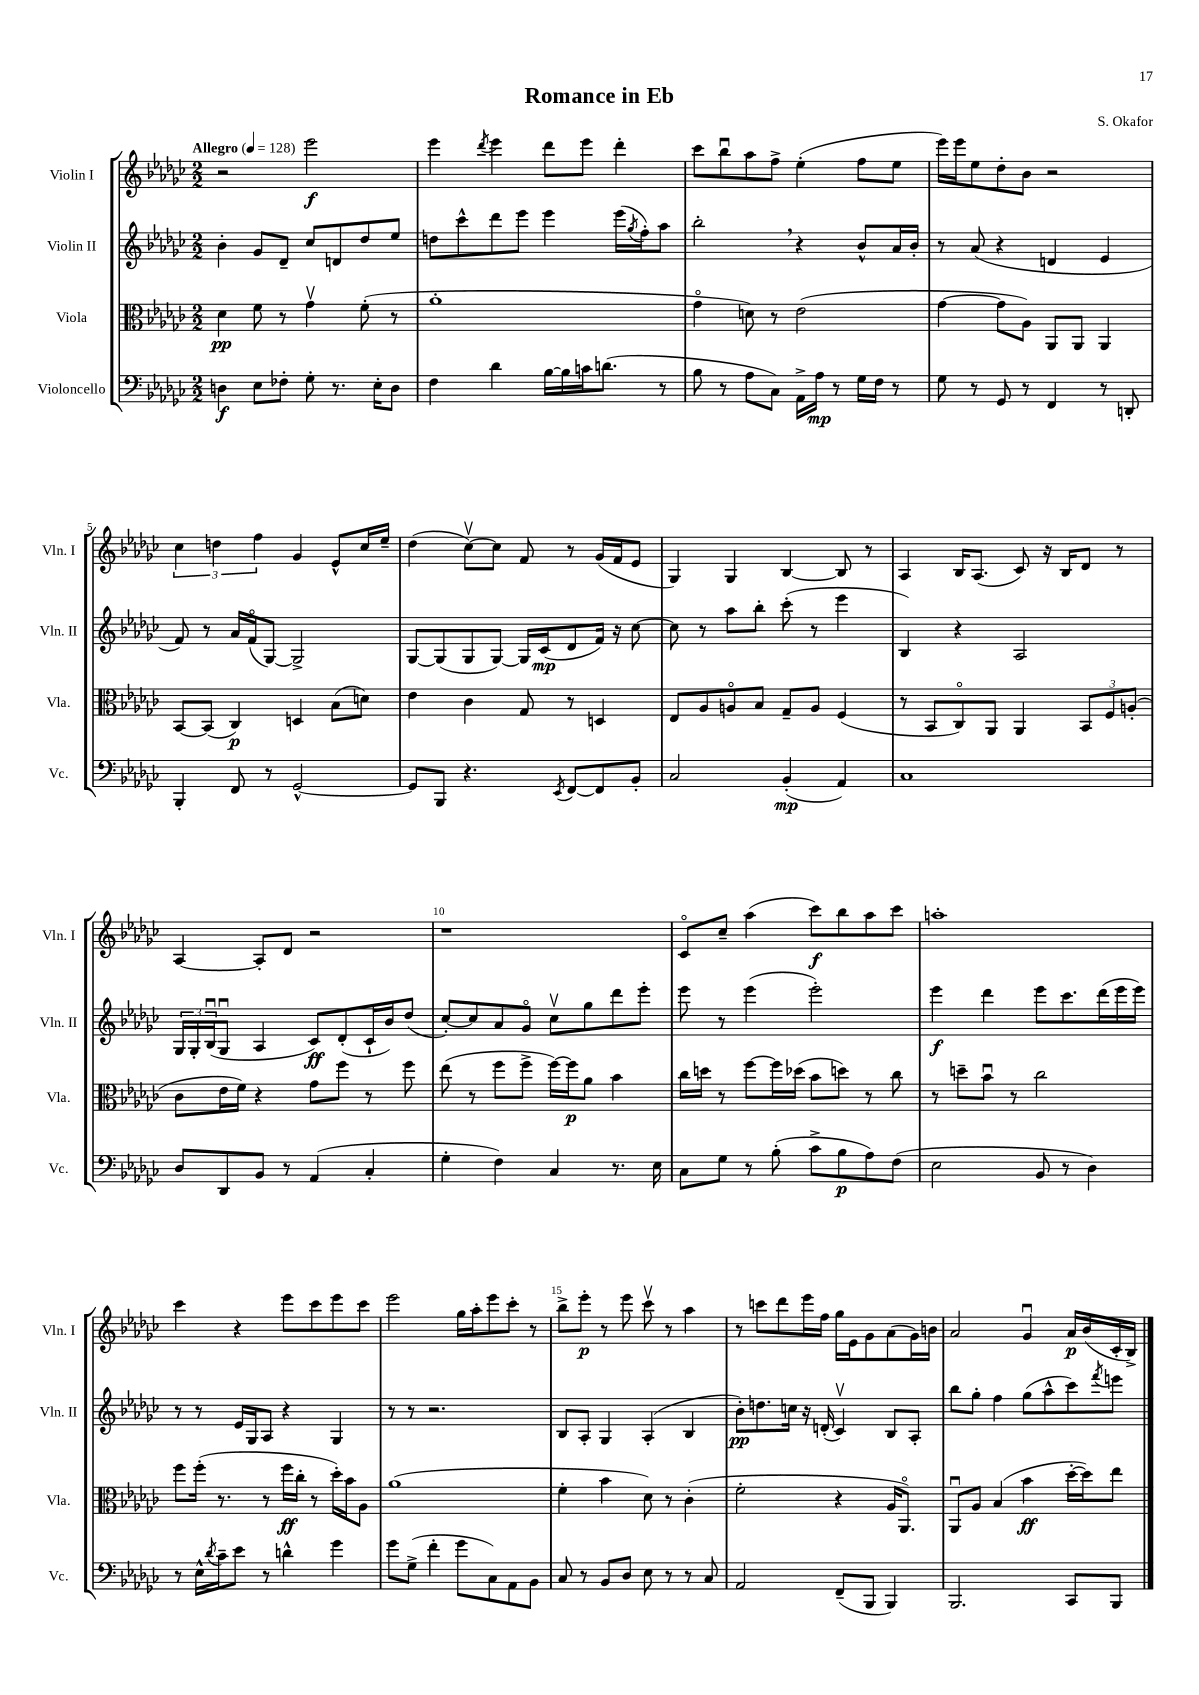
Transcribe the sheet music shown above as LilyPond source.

\header { title = "Romance in Eb" composer = "S. Okafor" }
<<
\new StaffGroup <<
\new Staff = "s0" \with { instrumentName = "Violin I" shortInstrumentName = "Vln. I" } {
    \clef treble \key ges \major \numericTimeSignature \time 2/2 \tempo "Allegro" 4 = 128
    r2 ees'''2\f |
    ees'''4 \acciaccatura { des'''8 } ees'''4 des'''8 ees'''8 des'''4-. |
    ces'''8 bes''8\downbow aes''8 f''8-> ees''4-.( f''8 ees''8 |
    ees'''16) ees'''16 ees''8 des''8-. bes'8 r2 |
    \tuplet 3/2 { ces''4 d''4 f''4 } ges'4 ees'8-^ ces''16 ees''16-- |
    des''4( ces''8~\upbow) ces''8 f'8 r8 ges'16( f'16 ees'8 |
    ges4) ges4 bes4~ bes8 r8 |
    aes4 bes16 aes8.( ces'8) r16 bes16 des'8 r8 |
    aes4~ aes8-. des'8 r2 |
    r1 |
    ces'8\flageolet ces''8-- aes''4( ces'''8\f) bes''8 aes''8 ces'''8 |
    a''1-. |
    ces'''4 r4 ees'''8 ces'''8 ees'''8 ces'''8 |
    ees'''2 ges''16 aes''16-. ees'''8 ces'''8-. r8 |
    bes''8-> ees'''8-.\p r8 ees'''8 ces'''8\upbow r8 aes''4 |
    r8 c'''8 des'''8 ees'''16 f''16 ges''16 ees'16 ges'8 aes'8( ges'16) b'16 |
    aes'2 ges'4\downbow aes'16\p bes'16( ces'16-. bes16->) \bar "|." |
}
\new Staff = "s1" \with { instrumentName = "Violin II" shortInstrumentName = "Vln. II" } {
    \clef treble \key ges \major \numericTimeSignature \time 2/2
    bes'4-. ges'8 des'8-- ces''8 d'8 des''8 ees''8 |
    d''8 ces'''8-^ des'''8 ees'''8 ees'''4 ees'''16( \acciaccatura { ges''8 } f''16-.) aes''8 |
    bes''2-. \breathe r4 bes'8-^ aes'16 bes'16-. |
    r8 aes'8( r4 d'4 ees'4 |
    f'8) r8 aes'16 f'16\flageolet( ges8~) ges2-> |
    ges8~ ges8( ges8 ges8~) ges16 ces'16\mp( des'8 f'16) r16 ces''8~ |
    ces''8 r8 aes''8 bes''8-. ces'''8-.( r8 ees'''4 |
    bes4) r4 aes2 |
    \tuplet 3/2 { ges16 ges16-. bes16\downbow( } ges8\downbow aes4 ces'8\ff) des'8-.( ces'16-! bes'16) des''8( |
    ces''8~-.) ces''8 aes'8 ges'8\flageolet ces''8\upbow ges''8 des'''8 ees'''8-. |
    ees'''8 r8 ees'''4( ees'''2-.) |
    ees'''4\f des'''4 ees'''8 ces'''8. des'''16( ees'''16 ees'''16) |
    r8 r8 ees'16 ges16 aes8 r4 ges4 |
    r8 r8 r2. |
    bes8 aes8-. ges4 aes4-.( bes4 |
    bes'8-.\pp) d''8. c''16 r16 d'16-.( ces'4\upbow) bes8 aes8-. |
    bes''8 ges''8-. f''4 ges''8( aes''8-^ ces'''8) \acciaccatura { f'''8 } e'''8 \bar "|." |
}
\new Staff = "s2" \with { instrumentName = "Viola" shortInstrumentName = "Vla." } {
    \clef alto \key ges \major \numericTimeSignature \time 2/2
    des'4\pp f'8 r8 ges'4\upbow f'8-.( r8 |
    aes'1-. |
    ges'4\flageolet d'8) r8 ees'2( |
    ges'4~ ges'8 aes8) aes,8 aes,8 aes,4 |
    bes,8~ bes,8( ces4\p) d4 bes8( d'8) |
    ees'4 ces'4 ges8 r8 d4 |
    ees8 aes8 a8\flageolet bes8 ges8-- a8 f4( |
    r8 bes,8 ces8\flageolet) aes,8 aes,4 \tuplet 3/2 { bes,8 f8 a8-.( } |
    ces'8 ees'16 f'16) r4 ges'8 f''8 r8 f''8 |
    ees''8( r8 f''8 f''8-> f''16~) f''16\p aes'8 bes'4 |
    ces''16 d''16 r8 f''8~ f''16 des''16( bes'8 d''8) r8 ces''8 |
    r8 d''8-- bes'8\downbow r8 ces''2 |
    f''8 f''16-.( r8. r8 f''16\ff ces''16-. r8 des''16-.) bes'16 aes8 |
    aes'1( |
    f'4-. bes'4 des'8) r8 ces'4-.( |
    f'2-. r4 aes16 aes,8.\flageolet) |
    aes,8\downbow aes8 bes4( bes'4\ff des''16~-. des''16) ees''8 \bar "|." |
}
\new Staff = "s3" \with { instrumentName = "Violoncello" shortInstrumentName = "Vc." } {
    \clef bass \key ges \major \numericTimeSignature \time 2/2
    d4\f ees8 fes8-. ges8-. r8. ees16-. d8 |
    f4 des'4 bes16~ bes16 c'16 d'8.( r8 |
    bes8 r8 aes8 ces8) aes,16-> aes16\mp r8 ges16 f16 r8 |
    ges8 r8 ges,8 r8 f,4 r8 d,8-. |
    bes,,4-. f,8 r8 ges,2~-^ |
    ges,8 bes,,8 r4. \acciaccatura { ees,8 } f,8~ f,8 bes,8-. |
    ces2 bes,4-.\mp( aes,4) |
    ces1 |
    des8 des,8 bes,8 r8 aes,4( ces4-. |
    ges4-. f4) ces4 r8. ees16 |
    ces8 ges8 r8 bes8-.( ces'8-> bes8\p aes8) f8( |
    ees2 bes,8 r8 des4) |
    r8 ees16-^ \acciaccatura { des'8 } ces'16-- ees'8 r8 d'4-^ ges'4 |
    ges'8 ges8->( f'4-. ges'8 ces8) aes,8 bes,8 |
    ces8 r8 bes,8 des8 ees8 r8 r8 ces8 |
    aes,2 f,8--( bes,,8 bes,,4) |
    bes,,2. ces,8 bes,,8 \bar "|." |
}
>>
>>
\layout { \context { \Score \override BarNumber.break-visibility = ##(#f #t #t) barNumberVisibility = #(every-nth-bar-number-visible 5) } }
